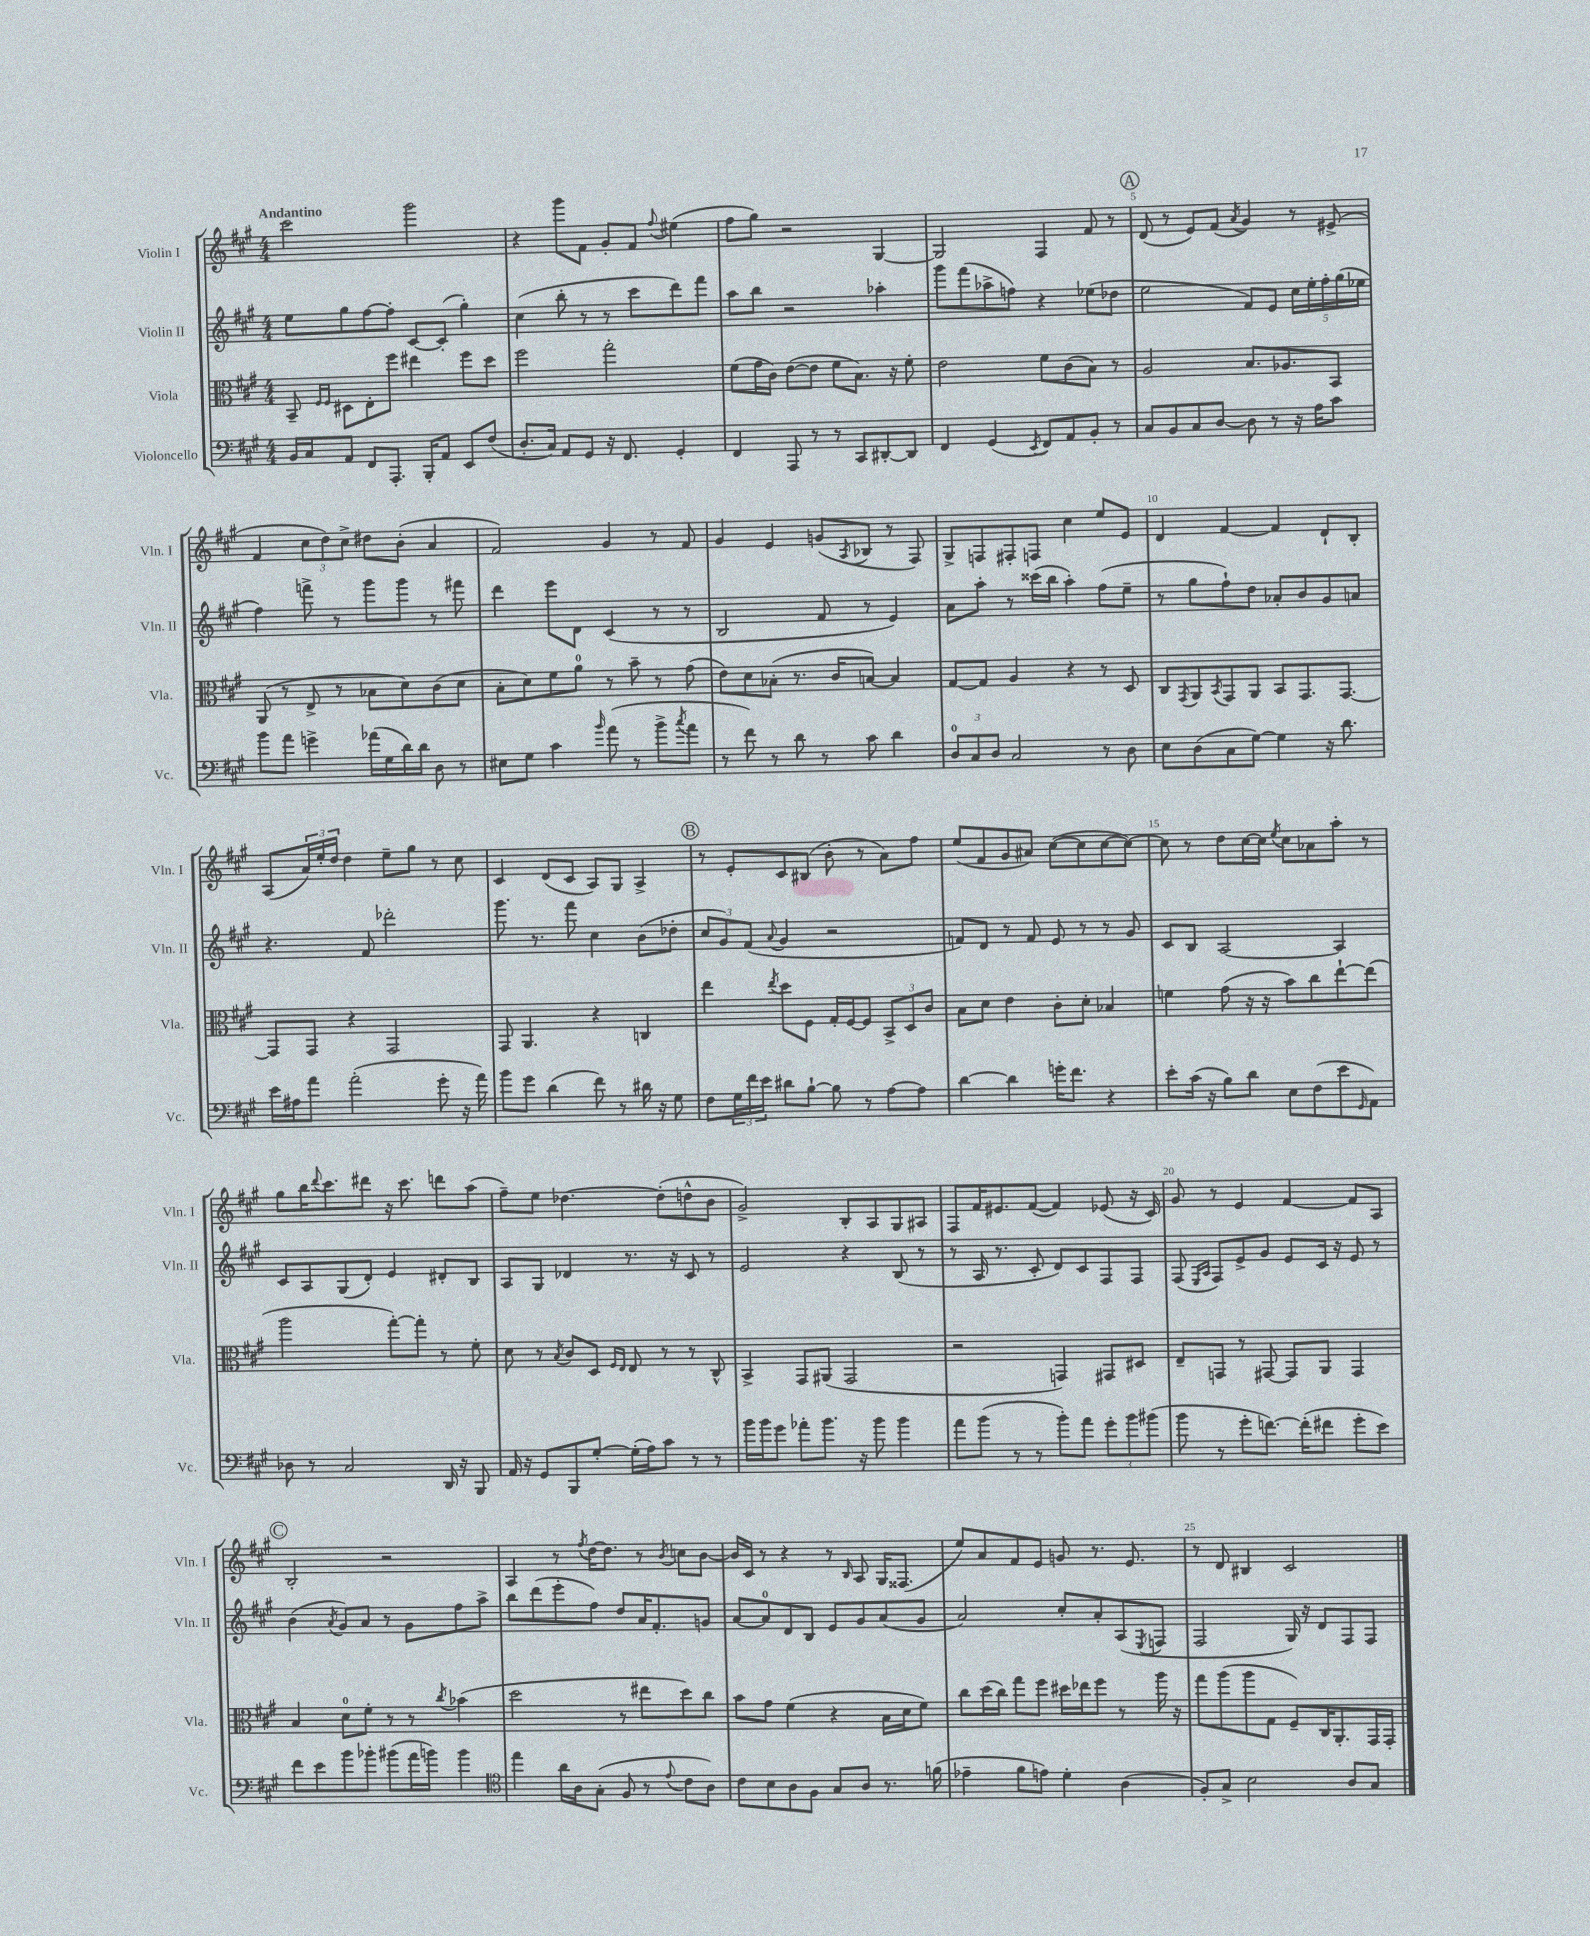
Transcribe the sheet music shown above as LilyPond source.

<<
\new StaffGroup <<
\new Staff = "s0" \with { instrumentName = "Violin I" shortInstrumentName = "Vln. I" } {
    \clef treble \key a \major \numericTimeSignature \time 4/4 \tempo "Andantino"
    cis'''2 gis'''2 |
    r4 gis'''8 fis'8 gis'8-. fis'8 \appoggiatura { fis''8 } eis''4( |
    fis''8 gis''8) r2 gis4~ |
    gis2 fis4 fis'8 r8 |
    \mark \markup { \circle "A" } d'8( r8 e'8) fis'8( \acciaccatura { a'8 } gis'4) r8 eis'8->( |
    fis'4 \tuplet 3/2 { cis''8 d''8) cis''8-> } dis''8 b'8-.( a'4 |
    fis'2) gis'4 r8 fis'8 |
    gis'4 e'4 g'8( \acciaccatura { a8 } bes8 r8 fis8) |
    gis8-> f8 fis8-. f8 cis''4 e''8 e'8 |
    d'4 fis'4~ fis'4 d'8-! b8-. |
    a8( \tuplet 3/2 { a'16) e''16-. d''16 } d''4 e''8-- gis''8 r8 cis''8 |
    cis'4 d'8( cis'8 a8) gis8 a4-> |
    \mark \markup { \circle "B" } r8 e'8-. cis'8 bis8( b'8-. r8 a'8) fis''8 |
    e''8( fis'8 gis'8 ais'8) cis''8~( cis''8 cis''8~ cis''8~) |
    cis''8 r8 d''8 cis''16~ cis''16 \acciaccatura { e''8 } cis''8 aes'8 a''8-. r8 |
    gis''8 b''16 \appoggiatura { d'''8 } cis'''8. dis'''8 r16 cis'''8. d'''8 a''8( |
    fis''8--) e''8 des''4.~ des''8-.( d''8-^ b'8 |
    gis'2->) b8-. a8 gis8 ais8 |
    fis8 fis'16 eis'8. fis'8~( fis'4) ees'8( r16 cis'16) |
    gis'8 r8 e'4 fis'4~ fis'8 a8 |
    \mark \markup { \circle "C" } b2-. r2 |
    a4 r8 \acciaccatura { fis''8 } d''16~ d''8. r8 \acciaccatura { b'8 } c''8 b'8~ |
    b'16 cis'16 r8 r4 r8 \grace { b16 } a8 gis16 fisis8.( |
    e''8) a'8 fis'8 e'8 g'8 r8. e'8. |
    r8 d'8 bis4 cis'2 \bar "|." |
}
\new Staff = "s1" \with { instrumentName = "Violin II" shortInstrumentName = "Vln. II" } {
    \clef treble \key a \major \numericTimeSignature \time 4/4
    e''8 gis''8 fis''8~ fis''8-. cis'8~ cis'8-.( gis''4-.) |
    cis''4( b''8-. r8 r8 cis'''8 d'''8) fis'''8 |
    a''8 b''8 r2 aes''4-. |
    gis'''8 fis'''8( aes''8-> f''8) r4 ees''8( des''8 |
    \mark \markup { \circle "A" } e''2 fis'8) e'8 \tuplet 5/4 { cis''16 e''16-. fis''16-. gis''16( ees''16 } |
    fis''4) f'''8-> r8 gis'''8 gis'''8 r8 fis'''8 |
    d'''4 e'''8 d'8 cis'4( r8 r8 |
    b2 fis'8 r8 e'4) |
    a'8 a''8-. r8 cisis'''16( b''16 a''4-.) fis''8( e''8-- |
    r8 gis''8 fis''8-!) d''8 aes'8-. b'8 gis'8 a'8 |
    r4. fis'8 des'''2-. |
    gis'''8. r8. fis'''8 cis''4 b'8( des''8-. |
    \mark \markup { \circle "B" } \tuplet 3/2 { cis''8 gis'8) fis'8( } \appoggiatura { a'8 } gis'4 r2 |
    f'8) d'8 r8 f'8 e'8 r8 r8 gis'8 |
    cis'8 b8 a2~ a4 |
    cis'8 a8 gis8( d'8-.) e'4 dis'8-. b8 |
    a8 gis8 des'4 r8. r16 cis'8 r8 |
    e'2 r4 b8( r8 |
    r8 a16 r8. cis'8-. d'8) cis'8 fis8 fis8 |
    fis8( \grace { e16 a16 } fis8) e'8-> gis'8 e'8 cis'16 r16 e'8 r8 |
    \mark \markup { \circle "C" } b'4( \acciaccatura { a'8 } gis'8) a'8 r8 gis'8 fis''8 a''8-> |
    b''8 d'''8( e'''8-. fis''8) d''8 a'16 fis'8.-. g'8 |
    a'8~ a'8-0 d'8 b8 e'8 gis'8 a'8( gis'8 |
    a'2) cis''8-. a'8-. a8( \acciaccatura { e8 } f8 |
    fis2 gis16) r16 d'8 fis8 fis8 \bar "|." |
}
\new Staff = "s2" \with { instrumentName = "Viola" shortInstrumentName = "Vla." } {
    \clef alto \key a \major \numericTimeSignature \time 4/4
    b,8-- \grace { fis16 fis16 } dis8 e8-. fis''8 eis''4 fis''8 d''8 |
    fis''2 gis''2-. |
    fis'8( gis'16 cis'16) e'8~( e'8 fis'8 b8.) r16 fis'8-. |
    e'2 fis'8 cis'8( b8) r8 |
    \mark \markup { \circle "A" } a2 b8. aes8. b,8 |
    a,8( r8 e8-> r8 bes8 d'8) cis'8( d'8 |
    b8-. d'8) fis'8 a'8-0 r8 b'8-- r8 gis'8( |
    e'8) d'8 bes8-.( r8. cis'16 b8~) b4 |
    gis8~ gis8 a4 r4 r8 d8 |
    cis8 \acciaccatura { gis,8 } a,8 \acciaccatura { b,8 } gis,8 a,8 b,8 gis,8. gis,8.~ |
    gis,8 gis,8 r4 gis,2 |
    gis,8 a,4. r4 c4 |
    \mark \markup { \circle "B" } e''4 \acciaccatura { e''8 } d''8 fis8 gis16-. fis16~ fis8 \tuplet 3/2 { b,8-> d8 cis'8 } |
    b8 d'8 e'4 cis'8-. d'8-. bes4 |
    f'4 gis'8( r16 r16 b'8) cis''8 e''8~-! e''8( |
    a''2 gis''8~-.) gis''8-. r8 fis'8-. |
    d'8 r8 \acciaccatura { b8 } cis'8 d8 \grace { fis16 e16 } e8 r8 r8 cis8-^ |
    b,4-> gis,8 ais,8( gis,2 |
    r2 g,4) gis,8 dis8 |
    e8-- g,8 r8 gis,8~ gis,8 a,8 gis,4 |
    \mark \markup { \circle "C" } b4 d'8-0 fis'8-. r8 r8 \acciaccatura { cis''8 } bes'4( |
    d''2 r8 eis''8 d''8) cis''8 |
    b'8 gis'8 fis'4( r4 b16 d'16 fis'8) |
    cis''8 d''16( cis''16) gis''8 fis''8 dis''16 ees''16 fis''8 r8 a''16 r16 |
    gis''8 a''8( a''8 gis8 fis8--) cis16 a,8.-. gis,16 gis,16-. \bar "|." |
}
\new Staff = "s3" \with { instrumentName = "Violoncello" shortInstrumentName = "Vc." } {
    \clef bass \key a \major \numericTimeSignature \time 4/4
    b,16 cis16 a,8 fis,8 a,,8.-. b,,16-. a,8 e,8 fis8( |
    d8.-. cis16) a,8 gis,8 r16 fis,8. gis,4-. |
    fis,4 a,,8 r8 r8 cis,8 dis,8~-. dis,8 |
    fis,4 gis,4( \acciaccatura { e,8 } fis,8) a,8 b,8-. r8 |
    \mark \markup { \circle "A" } cis8 b,8 cis8 d8~ d8 r8 r16 a16 cis'8 |
    b'8 a'8 g'4-> aes'16( gis16 d'16) d'16 d8 r8 |
    eis8 gis8 cis'4 \grace { b'16 } a'8( r8 b'8-> \acciaccatura { cis''8 } a'8 |
    r8 fis'8) r8 d'8 r8 cis'8 d'4 |
    \tuplet 3/2 { d8-0 cis8 d8 } cis2 r8 d8 |
    e8 d8( cis8 gis8~) gis4 r16 d'8. |
    e'16 ais16 a'8 a'2-.( gis'8-. r16 a'16) |
    b'8 gis'8 d'4( fis'8) r8 dis'16 r16 gis8 |
    \mark \markup { \circle "B" } fis8 \tuplet 3/2 { gis16 fis'16 e'16 } dis'8 b8~-! b8 r8 a8~ a8 |
    d'4~ d'4 g'16-. fis'8. r4 |
    e'8-. cis'16( r16 b8) d'8 e8 fis8( e'8 \grace { gis,16 } a,8) |
    des8 r8 cis2 d,16 r16 b,,8 |
    a,16 r16 gis,8 b,,8 gis8~-. gis16-.( a16) cis'8 r8 r8 |
    b'16 b'16 gis'8 aes'8-. b'8. r16 b'8 b'4 |
    a'8 b'8( r8 r8 b'8-.) a'8 \tuplet 3/2 { gis'8-. b'8 bis'8( } |
    b'8 r8 gis'8-. f'8.~) f'16-.( fis'8 gis'8-. e'8) |
    \mark \markup { \circle "C" } fis'8 e'8 b'8 bes'8-. bis'8( a'16 b'16) b'4 |
    \clef tenor e''4 a'16 a16 gis8-.( fis8 r8 \appoggiatura { e'8 } cis'8 a8) |
    cis'8 b8 a8 fis8 gis8 a8 r8. f'16( |
    ees'4-- fis'8 e'8) d'4-. a4( |
    fis8-.) gis8-> b2 a8 gis8 \bar "|." |
}
>>
>>
\layout { \context { \Score \override BarNumber.break-visibility = ##(#f #t #t) barNumberVisibility = #(every-nth-bar-number-visible 5) } }
